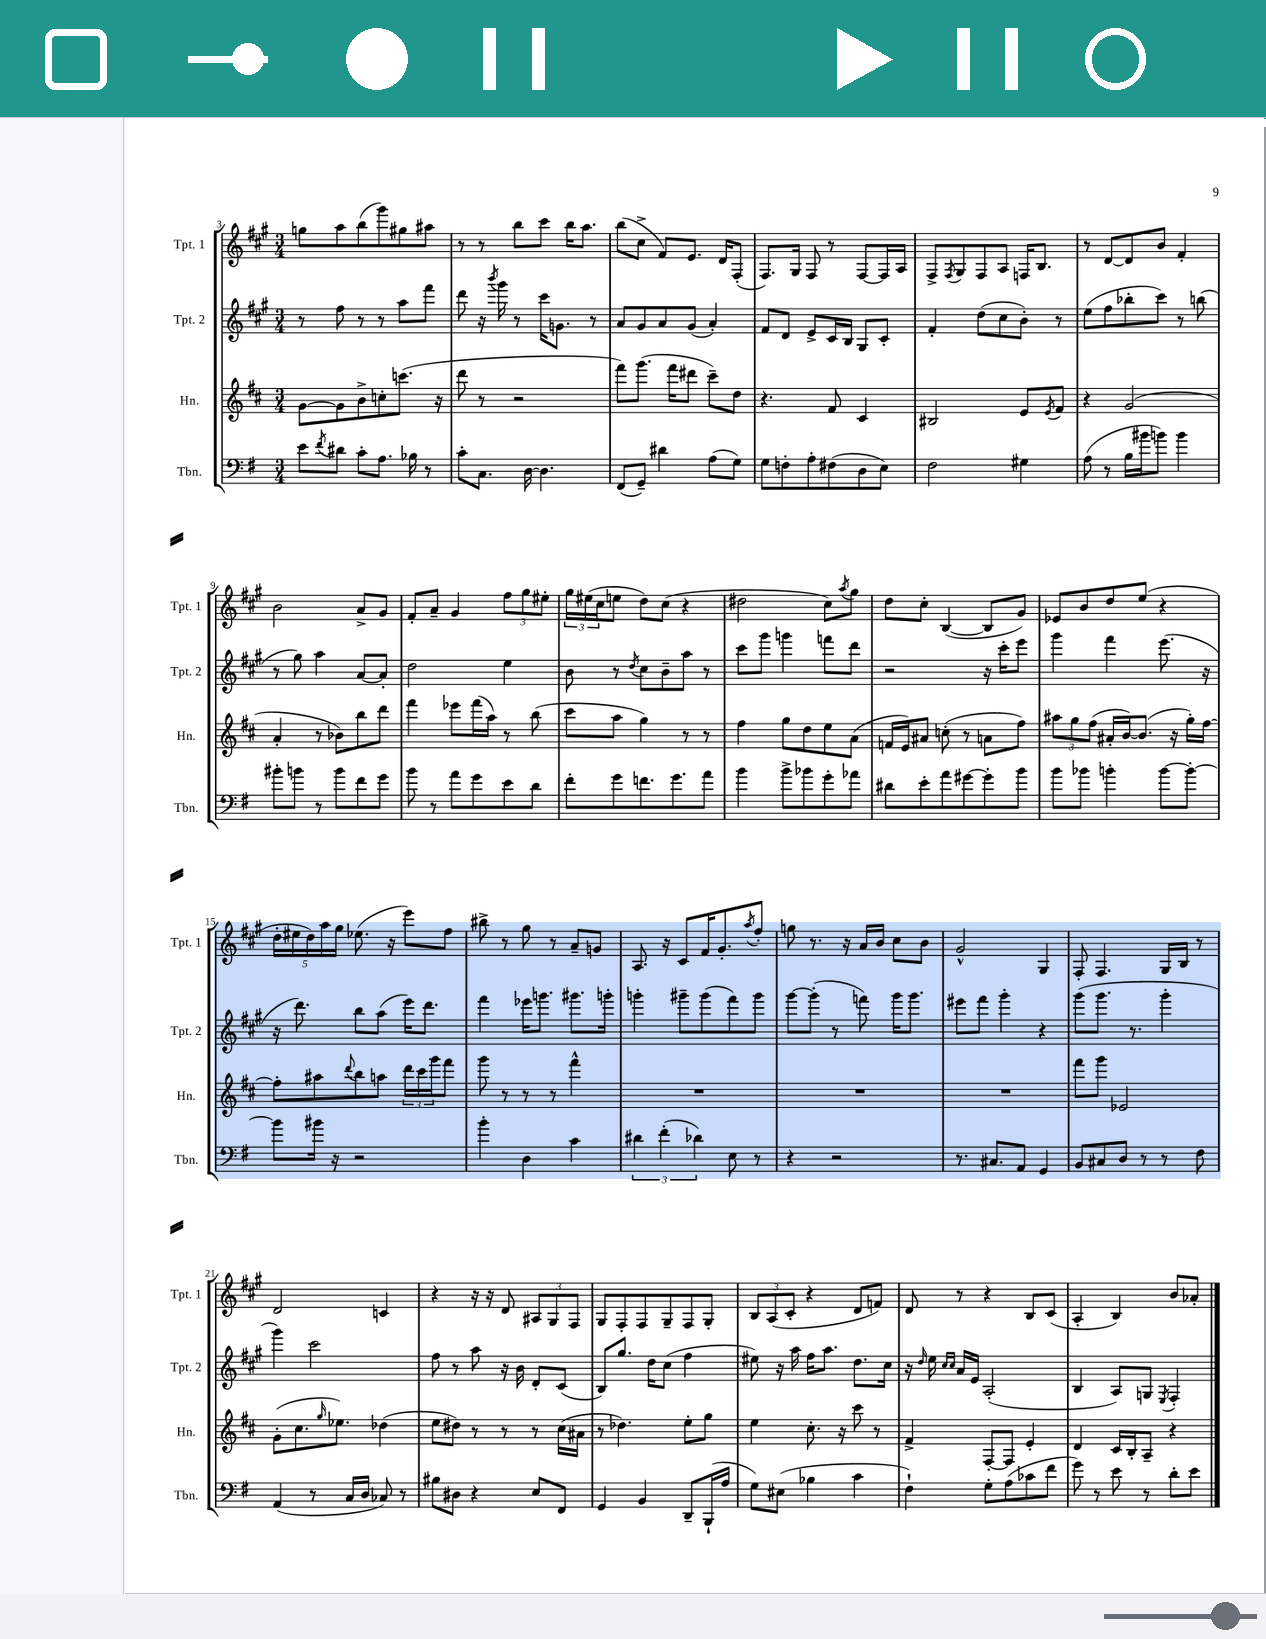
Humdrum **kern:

**kern	**kern	**kern	**kern
*staff4	*staff3	*staff2	*staff1
*clefF4	*clefG2	*clefG2	*clefG2
*k[f#]	*k[f#c#]	*k[f#c#g#]	*k[f#c#g#]
*M3/4	*M3/4	*M3/4	*M3/4
8e	[8g	8r	8gg
8qf#	.	.	.
8d#	8g]	8ff#	8aa
8c'	8b^	8r	(8bb
8.A	8cc'	8r	8ggg#)
.	(8.ccc	8aa	8gg#
16B-	.	.	.
8r	.	8fff#	8aa#
.	16r	.	.
=	=	=	=
8c'	8ddd	8ddd	8r
8.C	8r	16r	8r
.	.	8qbbb	.
.	.	16ggg#	.
.	2r	8r	8bb
[16D	.	.	.
4.D]	.	16ccc#	8ccc#
.	.	8.g	.
.	.	.	16bb
.	.	.	8.aa
.	.	8r	.
=	=	=	=
(8FF#	8fff#)	8a	(8bb
8GG~)	(8.ggg	8g#	8cc#^
4d#	.	8a	8f#)
.	16fff#	.	.
.	8ddd#	(8g#	8.e
(8A	8ccc#~)	4a')	.
.	.	.	16d
8G)	8dd	.	(8F#'
=	=	=	=
8G	4.r	8f#	8.F#)
8F'	.	8d	.
.	.	.	16G#
8A'	.	8e^	8F#
(8F#	8f#	16c#	8r
.	.	16B	.
8D	4c#	8G#	[8F#
8E)	.	8c#'	16F#]
.	.	.	16A
=	=	=	=
2F#	2B#	4f#'	8F#^
.	.	.	8qF#
.	.	.	8G#
.	.	(8dd	8F#
.	.	8cc#	8A
4G#	8e	8b')	16F
.	.	.	8.B
.	8qe	.	.
.	8f#	8r	.
=	=	=	=
(8A	4r	(8ee	8r
8r	.	8ff#	[8d
16B	(2g	8bb-'	8d]
16b#	.	.	.
8b)	.	8ccc#)	8b
4b	.	8r	4f#'
.	.	(8bb	.
=	=	=	=
8b#'	4a'	8r	2b
8b	.	8gg#)	.
8r	8r	4aa	.
8b	8b-)	.	.
8f#	8bb	[8a	8a^
8g	8ddd	8a']	8g#
=	=	=	=
8b	4fff#	2dd	8f#'
8r	.	.	8a~
8a	8eee-	.	4g#
8g	(16fff#	.	.
.	16aa)	.	.
8e	8r	4ee	12ff#
.	.	.	12gg#
8d	(8bb	.	.
.	.	.	12ee#'
=	=	=	=
8f#'	8ccc#	8b	24gg#
.	.	.	(24ee#
.	.	.	24cc#
8g	8aa	8r	8ee
.	.	8qdd	.
8.f	4gg)	8cc#	8dd)
.	.	8b~	(8cc#
8.g	.	.	.
.	8r	8aa	4r
8a	8r	8r	.
=	=	=	=
4b	4ff#	8ccc#	2dd#
.	.	8ggg#	.
8b^	8gg	4ggg	.
8b-	8dd	.	.
8g'	8ee	8fff	8cc#)
.	.	.	8qaa
8a-	(8a	8ddd	8gg#
=	=	=	=
8d#	16f	2r	8dd
.	16e)	.	.
8e'	8a#	.	8cc#'
8a	(8cc'	.	([4B
[8g#	8r	.	.
8g#']	8a	16r	8B]
.	.	16ccc#'	.
8b	8ff#)	8eee	8g#)
=	=	=	=
8b	12aa#	4ggg#	8e-
.	12gg	.	.
8b-	.	.	8b
.	(12ff#	.	.
4b'	16a#'	4fff#	8dd
.	[16b)	.	.
.	(8.b]	.	(8ee
[8b	.	(8.eee	4r
.	16r	.	.
8b'_	16gg')	.	.
.	[16ff#	16r	.
=	=	=	=
8b]	8ff#']	16r	20dd'
.	.	.	20ee#
.	.	8.ddd)	.
.	.	.	20dd)
16b#	8aa#	.	.
.	.	.	20aa
16r	.	.	.
.	.	.	20gg#
.	8qqddd	.	.
2r	8bb	8bb	(8.ee-
.	8aa	(8aa	.
.	.	.	16r
.	24ddd	16eee)	8eee)
.	24ccc#	.	.
.	.	8.ddd	.
.	24ggg	.	.
.	8fff#	.	8ff#
=	=	=	=
4b'	8ggg	4fff#	8bb#^
.	8r	.	8r
4D	8r	16eee-	8gg#
.	.	8.ggg	.
.	8r	.	8r
4c	4fff#^^	8.ggg#	8a~
.	.	.	8g
.	.	16ggg'	.
=	=	=	=
6d#	2.r	4ggg'	8.A
(6f#'	.	.	.
.	.	.	16r
.	.	8ggg#~	8c#
6d-)	.	.	.
.	.	(8ggg#	16f#
.	.	.	8.g#'
8E	.	8fff#)	.
.	.	.	8qaa
8r	.	8ggg#	8ff#'
=	=	=	=
4r	2.r	[8ggg#	8gg
.	.	(8ggg#']	8.r
2r	.	8r	.
.	.	.	16r
.	.	8fff)	16a
.	.	.	16b
.	.	16ggg#	8cc#
.	.	8.ggg#	.
.	.	.	8b
=	=	=	=
8.r	2.r	8eee#	2g#^^
.	.	8fff#	.
8.C#	.	.	.
.	.	4ggg#'	.
8AA	.	.	.
4GG	.	4r	4G#
=	=	=	=
8BB	8fff#	(8ggg#	8F#'
8C#	8ggg	8.ggg#	4.F#
8D	2e-	.	.
.	.	8.r	.
8r	.	.	.
8r	.	4ggg#'	16G#
.	.	.	16B
8F#	.	.	8r
=	=	=	=
(4AA	(8g'	4ggg#)	2d
.	8.cc#	.	.
8r	.	2ccc#	.
.	16qqgg	.	.
.	8.ee-)	.	.
16C	.	.	.
16D	.	.	.
8C-)	(4dd-	.	4c
8r	.	.	.
=	=	=	=
8B#	8ee	8ff#	4r
8D#	8dd#)	8r	.
4r	8r	8aa	16r
.	.	.	16r
.	8r	16r	8d
.	.	16b	.
8E	8r	8d'	12A#
.	.	.	12G#
8FF#	(16cc#	(8c#	.
.	.	.	12F#
.	16a#	.	.
=	=	=	=
4GG	8r	8B)	8G#
.	4.dd-)	8.gg#	8F#'
4BB	.	.	8F#
.	.	16dd	.
.	.	(8cc#	8G#~
8DD~	8ee'	4ff#	8F#
(16BBB`	8gg	.	8G#'
16A	.	.	.
=	=	=	=
8G)	4ee	8ee#)	12B
.	.	.	(12A
(8E#	.	16r	.
.	.	.	12c#'
.	.	16aa	.
4B-	8.cc#'	16ff#	4r
.	.	8.aa	.
.	16r	.	.
4c	8ccc#	8.dd	8d
.	8r	.	8f)
.	.	16cc#	.
=	=	=	=
4F#`)	4f#^	16r	8d
.	.	16qqdd	.
.	.	16ee	.
.	.	16qqcc#	.
.	.	16qqcc#	.
.	.	16a	8r
.	.	16e	.
8G'	[8F#'	(2A'	4r
(8A	8F#]	.	.
8c-	4e'	.	8B
8f#	.	.	(8c#
=	=	=	=
8g)	4d	4B	4A'
8r	.	.	.
8e	16c#	8A)	4B)
.	16B'	.	.
8r	8A~	8G	.
.	.	8qE	.
8d'	4r	4F#'	8b
8e	.	.	8a-'
==	==	==	==
*-	*-	*-	*-
